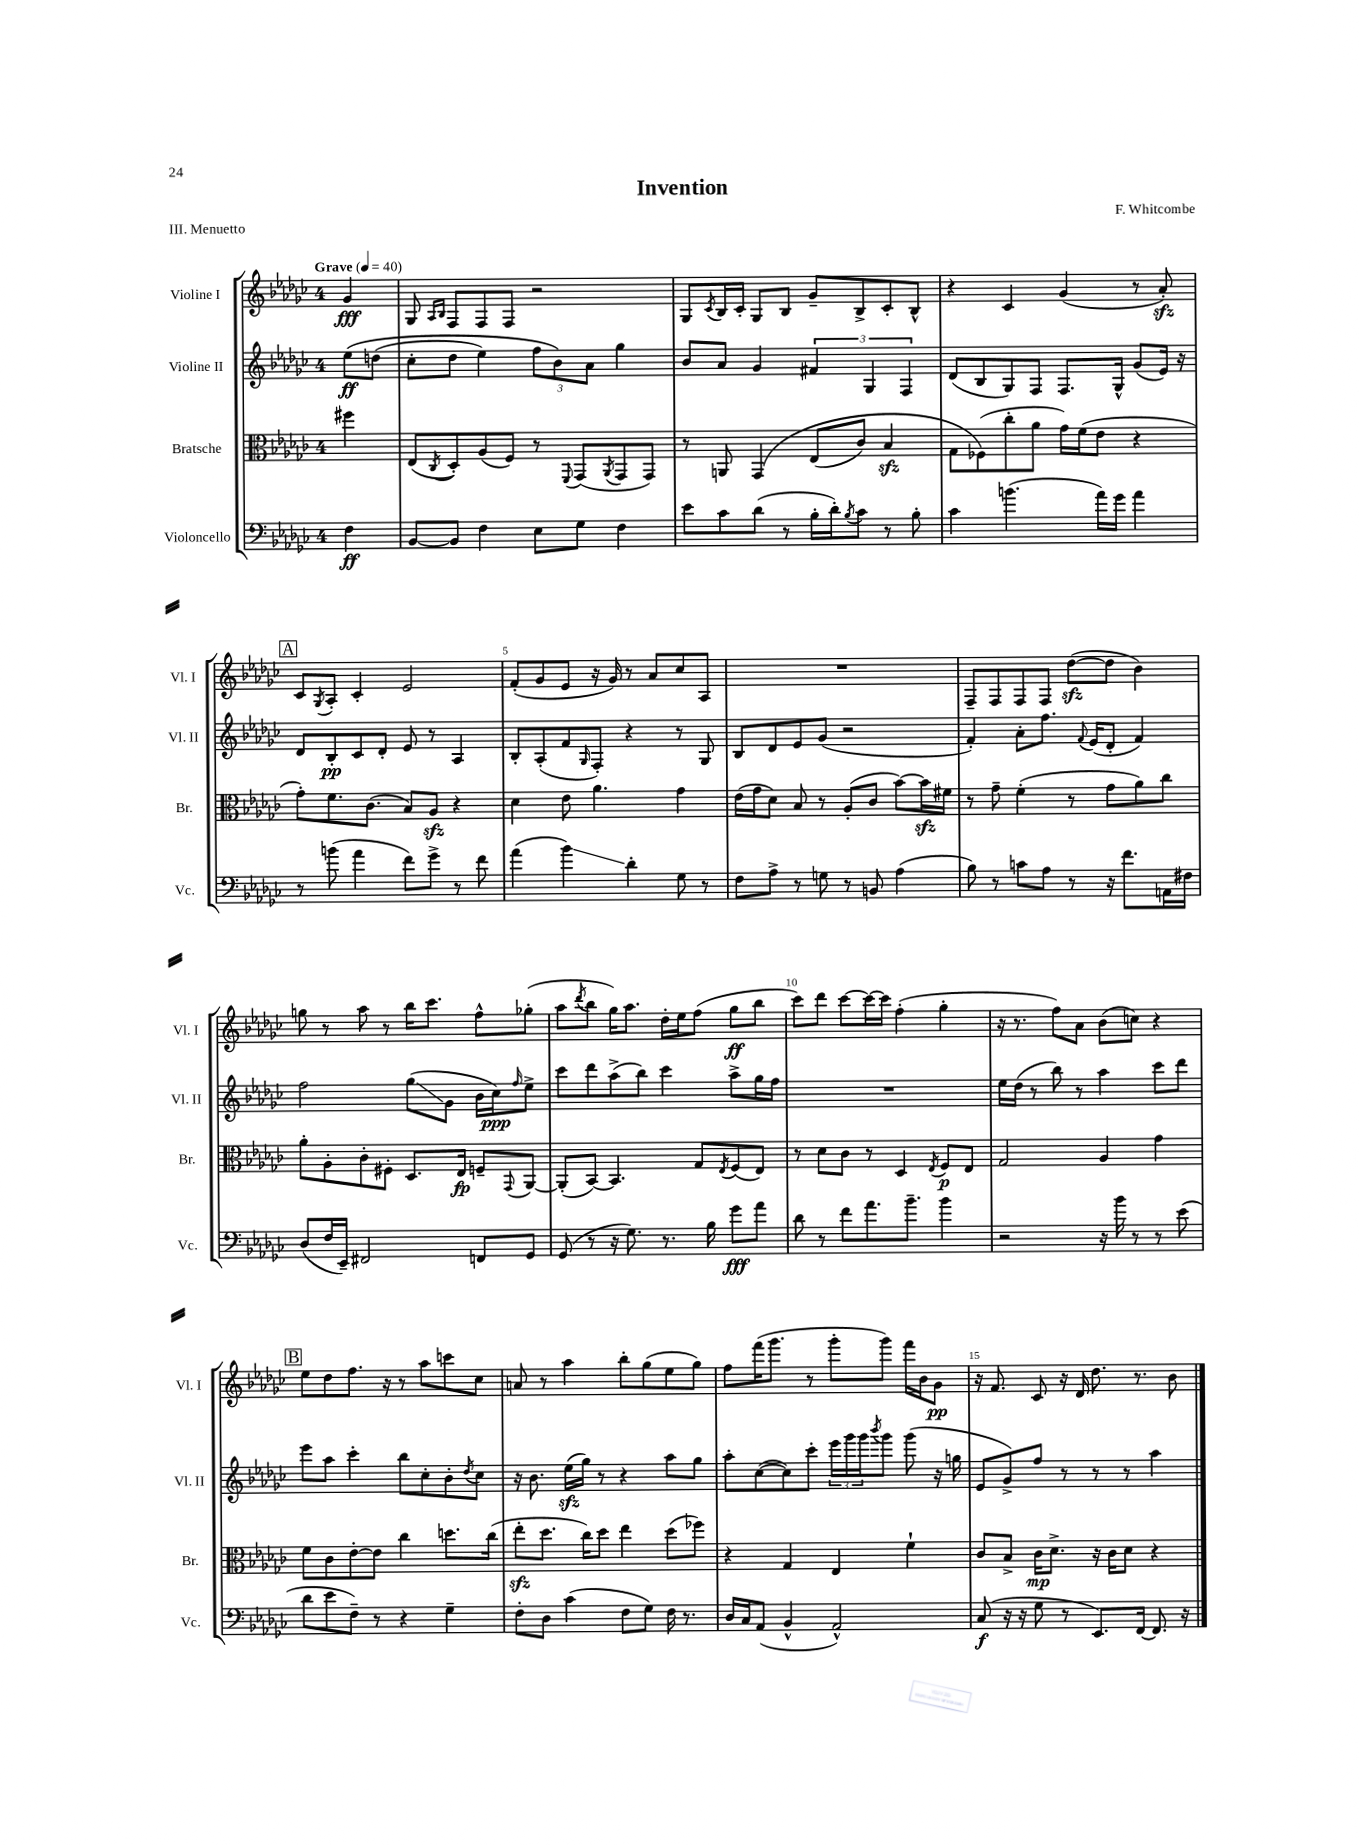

**kern	**kern	**kern	**kern
*staff4	*staff3	*staff2	*staff1
*clefF4	*clefC3	*clefG2	*clefG2
*k[b-e-a-d-g-c-]	*k[b-e-a-d-g-c-]	*k[b-e-a-d-g-c-]	*k[b-e-a-d-g-c-]
*M4/4	*M4/4	*M4/4	*M4/4
*MM40	*MM40	*MM40	*MM40
4F\	4ff#\	&(8ee-\L	4g-/
.	.	(8dd\J	.
=	=	=	=
[8BB-/L	(8E-/L	8cc-'\L	8G-/
.	.	.	16qqA-/LL
.	8qC-/	.	16qqB-/JJ
8BB-/]J	8D-'/)	8dd-\J	8F/L
4F\	(8A-/	4ee-\)	8F/
.	8F/J)	.	8F/J
8E-\L	8r	12ff\L	2r
.	.	12b-\&)	.
.	8qqFF/	.	.
8G-\J	(8GG-/L	.	.
.	.	12a-\J	.
.	8qAA-/	.	.
4F\	8GG-/	4gg-\	.
.	8GG-/J)	.	.
=	=	=	=
8e-\L	8r	8b-/L	8G-/L
.	.	.	8qc-/
8c-\	8AA/	8a-/J	16B-/L
.	.	.	16c-'/JJ
(8d-\J	&(4GG-/	4g-/	8G-/L
8r	.	.	8B-/J
16B-'\LL	(8E-/L	6f#/	8g-~/L
16d-'\J)	.	.	.
8qB-/	.	.	.
8c-\J	8c-/J)	.	8B-^/
.	.	6G-/	.
8r	4B-/	.	8c-'/
.	.	6F/	.
8B-'\	.	.	8B-^^/J
=	=	=	=
4c-\	8G-\L	(8d-/L	4r
.	(8F-\&)	8B-/	.
(4.b\	8cc-'\	8G-/)	4c-/
.	8a-\J	8F/J	.
.	16g-\LL)	8.F/L	(4g-/
.	(16f\J	.	.
16a-\LL)	8e-\J	.	.
16g-\JJ	.	16G-^^/Jk	.
4a-\	4r	(8g-/L	8r
.	.	16e-/Jk)	8a-'/)
.	.	16r	.
=	=	=	=
8r	8g-'\L)	8d-/L	8c-/L
.	.	.	8qG-/
(8b\	8.f\	8B-'/	8A-'/J
4a-\	.	8c-/	4c-'/
.	(8.c-\J	.	.
.	.	8d-'/J	.
8f\L)	8B-/L)	8e-/	2e-/
8g-^\J	8A-/J	8r	.
8r	4r	4A-/	.
8f\	.	.	.
=	=	=	=
(4a-\	4d-\	8B-'/L	(8f'/L
.	.	(8A-'/	8g-/
4b-\)	8e-\	8f/	8e-/J
.	.	16qqG-/	.
.	4.a-\	8F'/J)	16r
.	.	.	16g-/)
4d-'\	.	4r	8r
.	.	.	8a-/L
8G-\	4g-\	8r	8cc-/
8r	.	8G-/	8A-/J
=	=	=	=
8F\L	(16e-\LL	8B-/L	1r
.	16g-\J	.	.
8A-^\J	8d-\J)	8d-/	.
8r	8B-/	8e-/	.
8G\	8r	(8g-/J	.
8r	(8A-'/L	2r	.
8BB/	8c-/J	.	.
(4A-\	[8b-\L)	.	.
.	16b-\]L	.	.
.	16f#\JJ	.	.
=	=	=	=
8B-\)	8r	4f'/)	8F~/L
8r	8g-~\	.	8F/
8c\L	(4f'\	8a-'\L	8F/
8A-\J	.	8.ff\J	8F/J
8r	8r	.	([8dd-\L
.	.	8qqf/	.
.	.	(16e-/LK	.
16r	8g-\L	8d-'/J	8dd-\]J
8.f\L	.	.	.
.	8a-\)	4f/)	4b-\)
16AA\L	8cc-\J	.	.
16F#\JJ	.	.	.
=	=	=	=
(8D-/L	8a-'\L	2ff\	8gg\
16F/L	8A-'\	.	8r
16EE-~/JJ)	.	.	.
2FF#/	8c-'\	.	8aa-\
.	8F#'\J	.	8r
.	8.D-/L	(8gg-\L	16bb-\LK
.	.	.	8.ccc-\J
.	.	8g-\J	.
.	16E-/Jk	.	.
8FF/L	8F~/L	16b-\LL	8ff^^\L
.	.	16cc-\J)	.
.	8qqGG-/	16qqff/	.
8GG-/J	[8AA-/J	8ee-^\J	(8gg-'\J
=	=	=	=
(8GG-/	(8AA-'/]L	8ccc-\L	8aa-\L
.	.	.	8qddd-/
8r	[8BB-/J)	8ddd-\	8bb-\J
16r	4.BB-/]	(8aa-^\	16gg-\LK)
8.G-\)	.	.	8.aa-\J
.	.	8bb-\J)	.
8.r	.	4ccc-\	16dd-'\LL
.	.	.	16ee-\J
.	8G-/L	.	(8ff\J
16B-\	.	.	.
.	8qE-/	.	.
8g-\L	(8F/	8aa-^\L	8gg-\L
8a-\J	8E-/J)	16gg-\L	8bb-\J
.	.	16ff\JJ	.
=	=	=	=
8d-\	8r	1r	8ccc-\L)
8r	8d-\L	.	8ddd-\J
8f\L	8c-\J	.	[8ccc-\L
8.a-\	8r	.	16ccc-\_L
.	.	.	16ccc-\]JJ
.	4D-/	.	(4ff'\
8.b-~\J	.	.	.
.	8qE-/	.	.
4b-\	8F/L	.	4gg-'\
.	8E-/J	.	.
=	=	=	=
2r	2G-/	16ee-\LL	16r
.	.	(16dd-\JJ	8.r
.	.	8r	.
.	.	8bb-\)	8ff\L)
.	.	8r	8a-\J
16r	4A-/	4aa-\	(8b-\L
16b-\	.	.	.
8r	.	.	8cc\J)
8r	4g-\	8ccc-\L	4r
(8e-\	.	8ddd-\J	.
=	=	=	=
8d-\L	8f\L	8eee-\L	8ee-\L
8e-\	8c-\	8aa-\J	8dd-\
8F~\J)	[8e-'\	4ccc-'\	8.ff\J
8r	8e-\]J	.	.
.	.	.	16r
4r	4cc-\	8bb-\L	8r
.	.	8cc-'\	8aa-\L
4G-~\	8.dd\L	8b-'\	8ccc\
.	.	8qdd-/	.
.	.	8cc-\J	8cc-\J
.	(16cc-\Jk	.	.
=	=	=	=
8F'\L	8ee-'\L	16r	8a/
.	.	8.b-\	.
8D-\J	8.dd-\J	.	8r
(4c-\	.	(16ee-\LL	4aa-\
.	16cc-\LK)	16gg-\JJ)	.
.	8dd-\J	8r	.
8F\L	4ee-\	4r	8bb-'\L
8G-\J)	.	.	(8gg-\
16F\	(8dd-\L	8aa-\L	8ee-\
8.r	.	.	.
.	8ff-\J)	8gg-\J	8gg-\J)
=	=	=	=
16D-/LL	4r	8aa-'\L	8ff\L
16C-/J	.	.	.
(8AA-/J	.	([8cc-\	(16fff\K
.	.	.	8.ggg-\J
4BB-^^/	4G-/	8cc-\])	.
.	.	8ccc-'\J	8r
2AA-^^/)	4E-/	24eee-\LL	8ggg-'\L
.	.	24ggg-\	.
.	.	24ggg-\J	.
.	.	8qbbb-/	.
.	.	8ggg-\J	8ggg-\J)
.	4f`\	(8ggg-\	16fff\LL
.	.	.	16b-\J
.	.	16r	8g-\J
.	.	16gg\	.
=	=	=	=
(8C-/	8c-/L	8e-/L	16r
.	.	.	8.f/
16r	8B-^/J	8g-^/)	.
16r	.	.	.
8G-\	16c-\LK	8ff/J	8c-/
.	8.d-^\J	.	.
8r	.	8r	16r
.	.	.	16d-/
8.EE-/L)	16r	8r	8.dd-\
.	16c-\LK	.	.
.	8d-\J	8r	.
[16FF/Jk	.	.	8.r
8.FF/]	4r	4aa-\	.
.	.	.	8b-\
16r	.	.	.
==	==	==	==
*-	*-	*-	*-
